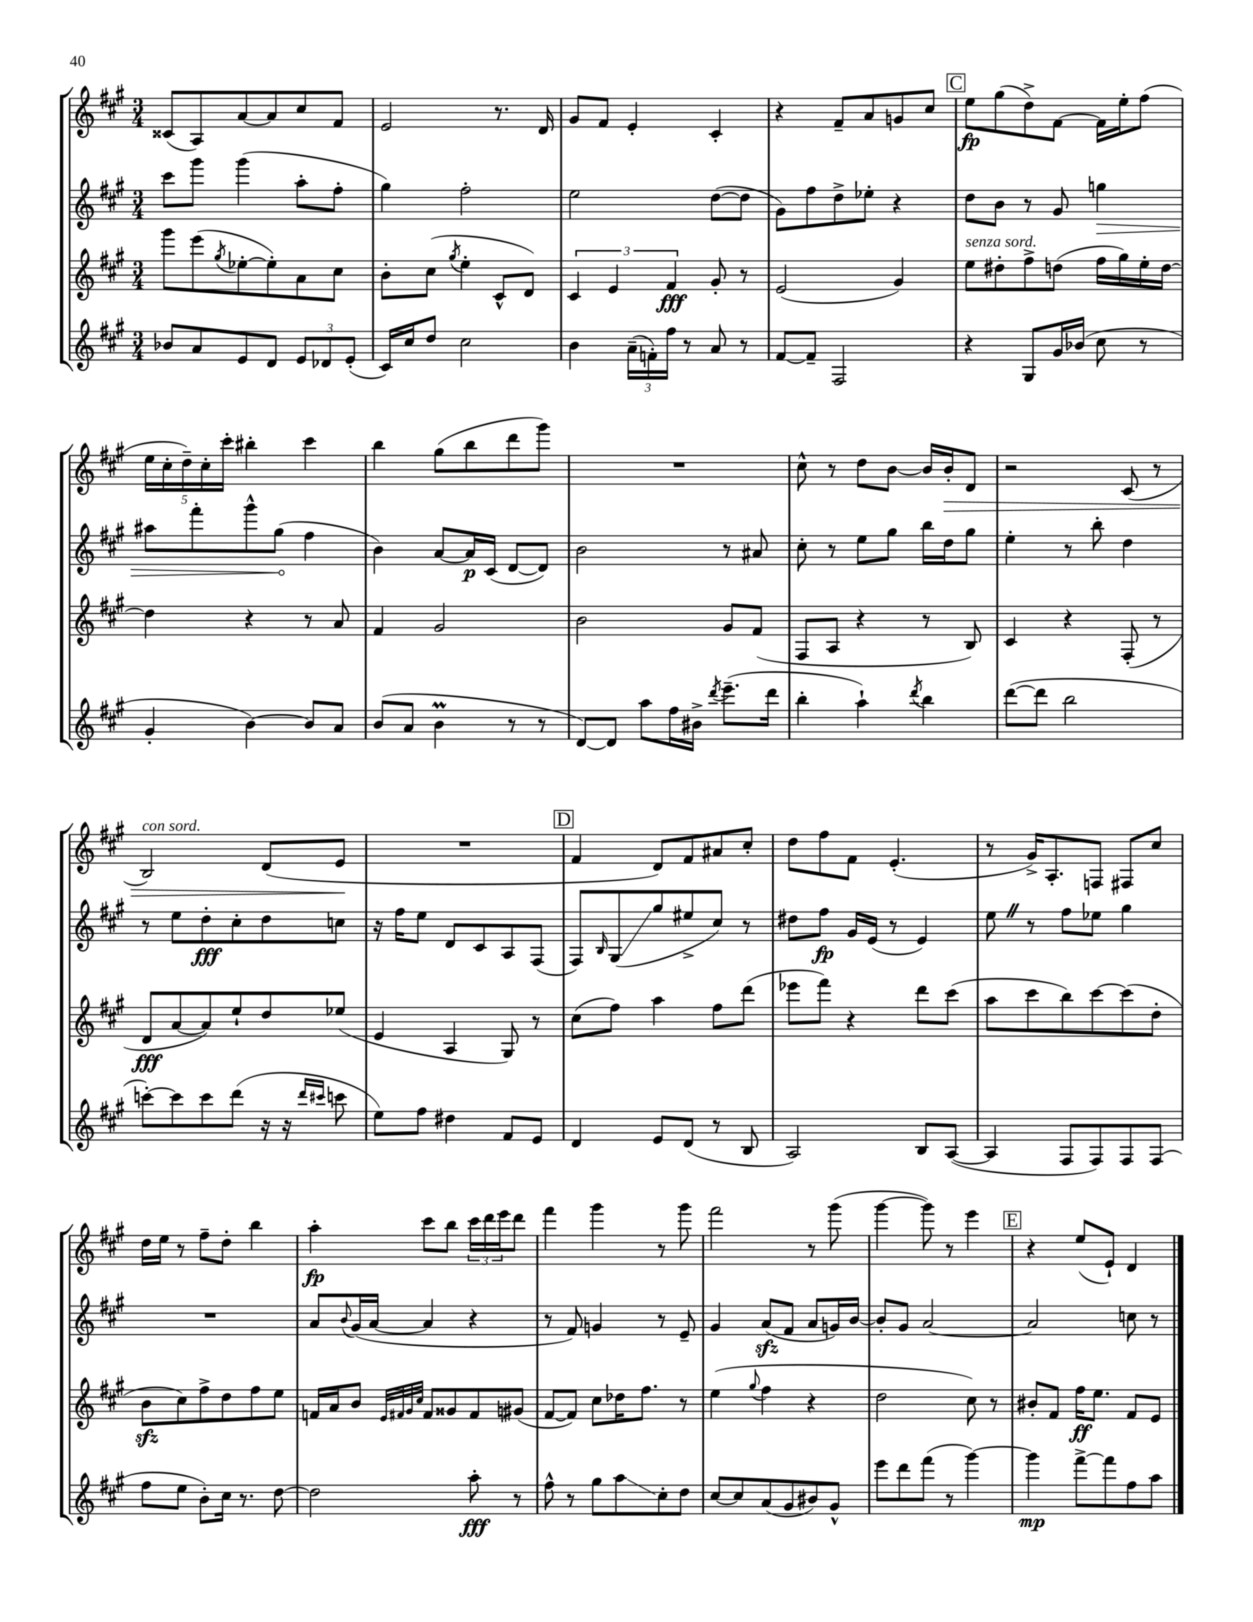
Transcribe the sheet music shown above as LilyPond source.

<<
\new StaffGroup <<
\new Staff = "s0" {
    \clef treble \key a \major \numericTimeSignature \time 3/4
    cisis'8( a8) a'8~ a'8 cis''8 fis'8 |
    e'2 r8. d'16 |
    gis'8 fis'8 e'4-. cis'4-. |
    r4 fis'8-- a'8 g'8 cis''8 |
    \mark \markup { \box "C" } e''8\fp gis''8( d''8->) fis'8~ fis'16 e''16-. fis''8( |
    \tuplet 5/4 { e''16 cis''16-. d''16--) cis''16-. cis'''16-. } bis''4-. cis'''4 |
    b''4 gis''8( b''8 d'''8 gis'''8) |
    R2. |
    cis''8-^ r8 d''8 b'8~ b'16 b'16-.\> d'8 |
    r2 cis'8( r8 |
    b2^\markup { \italic "con sord." }) d'8( e'8\! |
    R2. |
    \mark \markup { \box "D" } fis'4 d'8) fis'8 ais'8 cis''8-. |
    d''8 fis''8 fis'8 e'4.-.( |
    r8 gis'16->) a8.-. f8 fis8 cis''8 |
    d''16 e''16 r8 fis''8-- d''8-. b''4 |
    a''4-.\fp cis'''8 b''8 \tuplet 3/2 { cis'''16 d'''16 e'''16 } d'''8 |
    fis'''4 gis'''4 r8 gis'''8 |
    fis'''2 r8 gis'''8( |
    gis'''4~ gis'''8) r8 e'''4 |
    \mark \markup { \box "E" } r4 e''8( e'8-!) d'4 \bar "|." |
}
\new Staff = "s1" {
    \clef treble \key a \major \numericTimeSignature \time 3/4
    cis'''8 gis'''8 gis'''4( a''8-. fis''8-. |
    gis''4) fis''2-. |
    e''2 d''8~( d''8 |
    gis'8) fis''8 d''8-> ees''8-. r4 |
    \mark \markup { \box "C" } d''8 b'8 r8 gis'8 \once \override Hairpin.circled-tip = ##t g''4\> |
    ais''8 fis'''8-. gis'''8-^ gis''8\!( fis''4 |
    b'4) a'8~ a'16\p cis'16( d'8~ d'8) |
    b'2 r8 ais'8 |
    cis''8-. r8 e''8 gis''8 b''16 d''16 gis''8 |
    e''4-. r8 b''8-. d''4 |
    r8 e''8 d''8-.\fff cis''8-. d''8 c''8 |
    r16 fis''16 e''8 d'8 cis'8 a8 fis8( |
    \mark \markup { \box "D" } fis8) \grace { b16 } gis8\glissando( gis''8 eis''8-> cis''8) r8 |
    dis''8 fis''8\fp gis'16 e'16( r8 e'4) |
    e''8 \once \override BreathingSign.text = \markup { \musicglyph "scripts.caesura.straight" } \breathe r8 fis''8 ees''8 gis''4 |
    R2. |
    a'8 \appoggiatura { b'8 } gis'16( a'16~ a'4 r4 |
    r8 fis'8) g'4 r8 e'8-- |
    gis'4 a'8\sfz( fis'8 a'8 g'16) b'16~ |
    b'8-. gis'8 a'2~ |
    \mark \markup { \box "E" } a'2 c''8 r8 \bar "|." |
}
\new Staff = "s2" {
    \clef treble \key a \major \numericTimeSignature \time 3/4
    gis'''8 e'''8( \acciaccatura { gis''8 } ees''8~-. ees''8-.) a'8 cis''8 |
    b'8-. cis''8( \acciaccatura { gis''8 } e''4-. cis'8-^ d'8) |
    \tuplet 3/2 { cis'4 e'4 fis'4\fff } gis'8-. r8 |
    e'2( gis'4) |
    \mark \markup { \box "C" } e''8^\markup { \italic "senza sord." } dis''8-. fis''8-> d''8( fis''16 gis''16) e''16-. d''16~ |
    d''4 r4 r8 a'8 |
    fis'4 gis'2 |
    b'2 gis'8 fis'8( |
    fis8 a8 r4 r8 b8) |
    cis'4 r4 fis8-.( r8 |
    d'8\fff a'8~ a'8) e''8-! d''8 ees''8( |
    e'4 a4 gis8) r8 |
    \mark \markup { \box "D" } cis''8( fis''8) a''4 fis''8 d'''8( |
    ees'''8 fis'''8) r4 d'''8 cis'''8( |
    a''8 cis'''8 b''8) cis'''8~ cis'''8( d''8-. |
    b'8\sfz cis''8) fis''8-> d''8 fis''8 e''8 |
    f'16 a'16 b'8 \grace { e'32 fis'32 gis'32 cis''32 } fis'8 gisis'8 fis'8 gis'8( |
    fis'8~ fis'8) cis''8 des''16 fis''8. r8 |
    e''4( \appoggiatura { gis''8 } fis''4 r4 |
    d''2 cis''8) r8 |
    \mark \markup { \box "E" } bis'8-. fis'8 fis''16\ff e''8. fis'8 e'8 \bar "|." |
}
\new Staff = "s3" {
    \clef treble \key a \major \numericTimeSignature \time 3/4
    bes'8 a'8 e'8 d'8 \tuplet 3/2 { e'8 des'8 e'8-.( } |
    cis'16) cis''16 d''8 cis''2 |
    b'4 \tuplet 3/2 { a'16--( f'16-.) fis''16 } r8 a'8 r8 |
    fis'8~ fis'8-- fis2 |
    \mark \markup { \box "C" } r4 gis8 gis'16 bes'16( cis''8 r8 |
    gis'4-. b'4~) b'8 a'8 |
    b'8( a'8 b'4\prall r8 r8 |
    d'8~) d'8 a''8 fis''16 bis'16-> \acciaccatura { d'''8 } e'''8.--( d'''16 |
    b''4-. a''4-!) \acciaccatura { d'''8 } b''4 |
    d'''8~( d'''8 b''2 |
    c'''8~-.) c'''8 c'''8 d'''8( r16 r16 \grace { d'''16 cis'''16 } c'''8 |
    e''8) fis''8 dis''4 fis'8 e'8 |
    \mark \markup { \box "D" } d'4 e'8 d'8( r8 b8 |
    a2) b8 a8~( |
    a4 fis8 fis8) fis8 fis8( |
    fis''8 e''8 b'8-.) cis''16 r8. d''8~ |
    d''2 a''8-.\fff r8 |
    fis''8-^ r8 gis''8 a''8\glissando cis''8-. d''8 |
    cis''8~ cis''8 a'8( gis'8 bis'8) gis'8-^ |
    e'''8 d'''8 fis'''8( r8 gis'''4~) |
    \mark \markup { \box "E" } gis'''4\mp fis'''8~-> fis'''8 fis''8 a''8 \bar "|." |
}
>>
>>
\layout { \context { \Score \remove "Bar_number_engraver" } }
